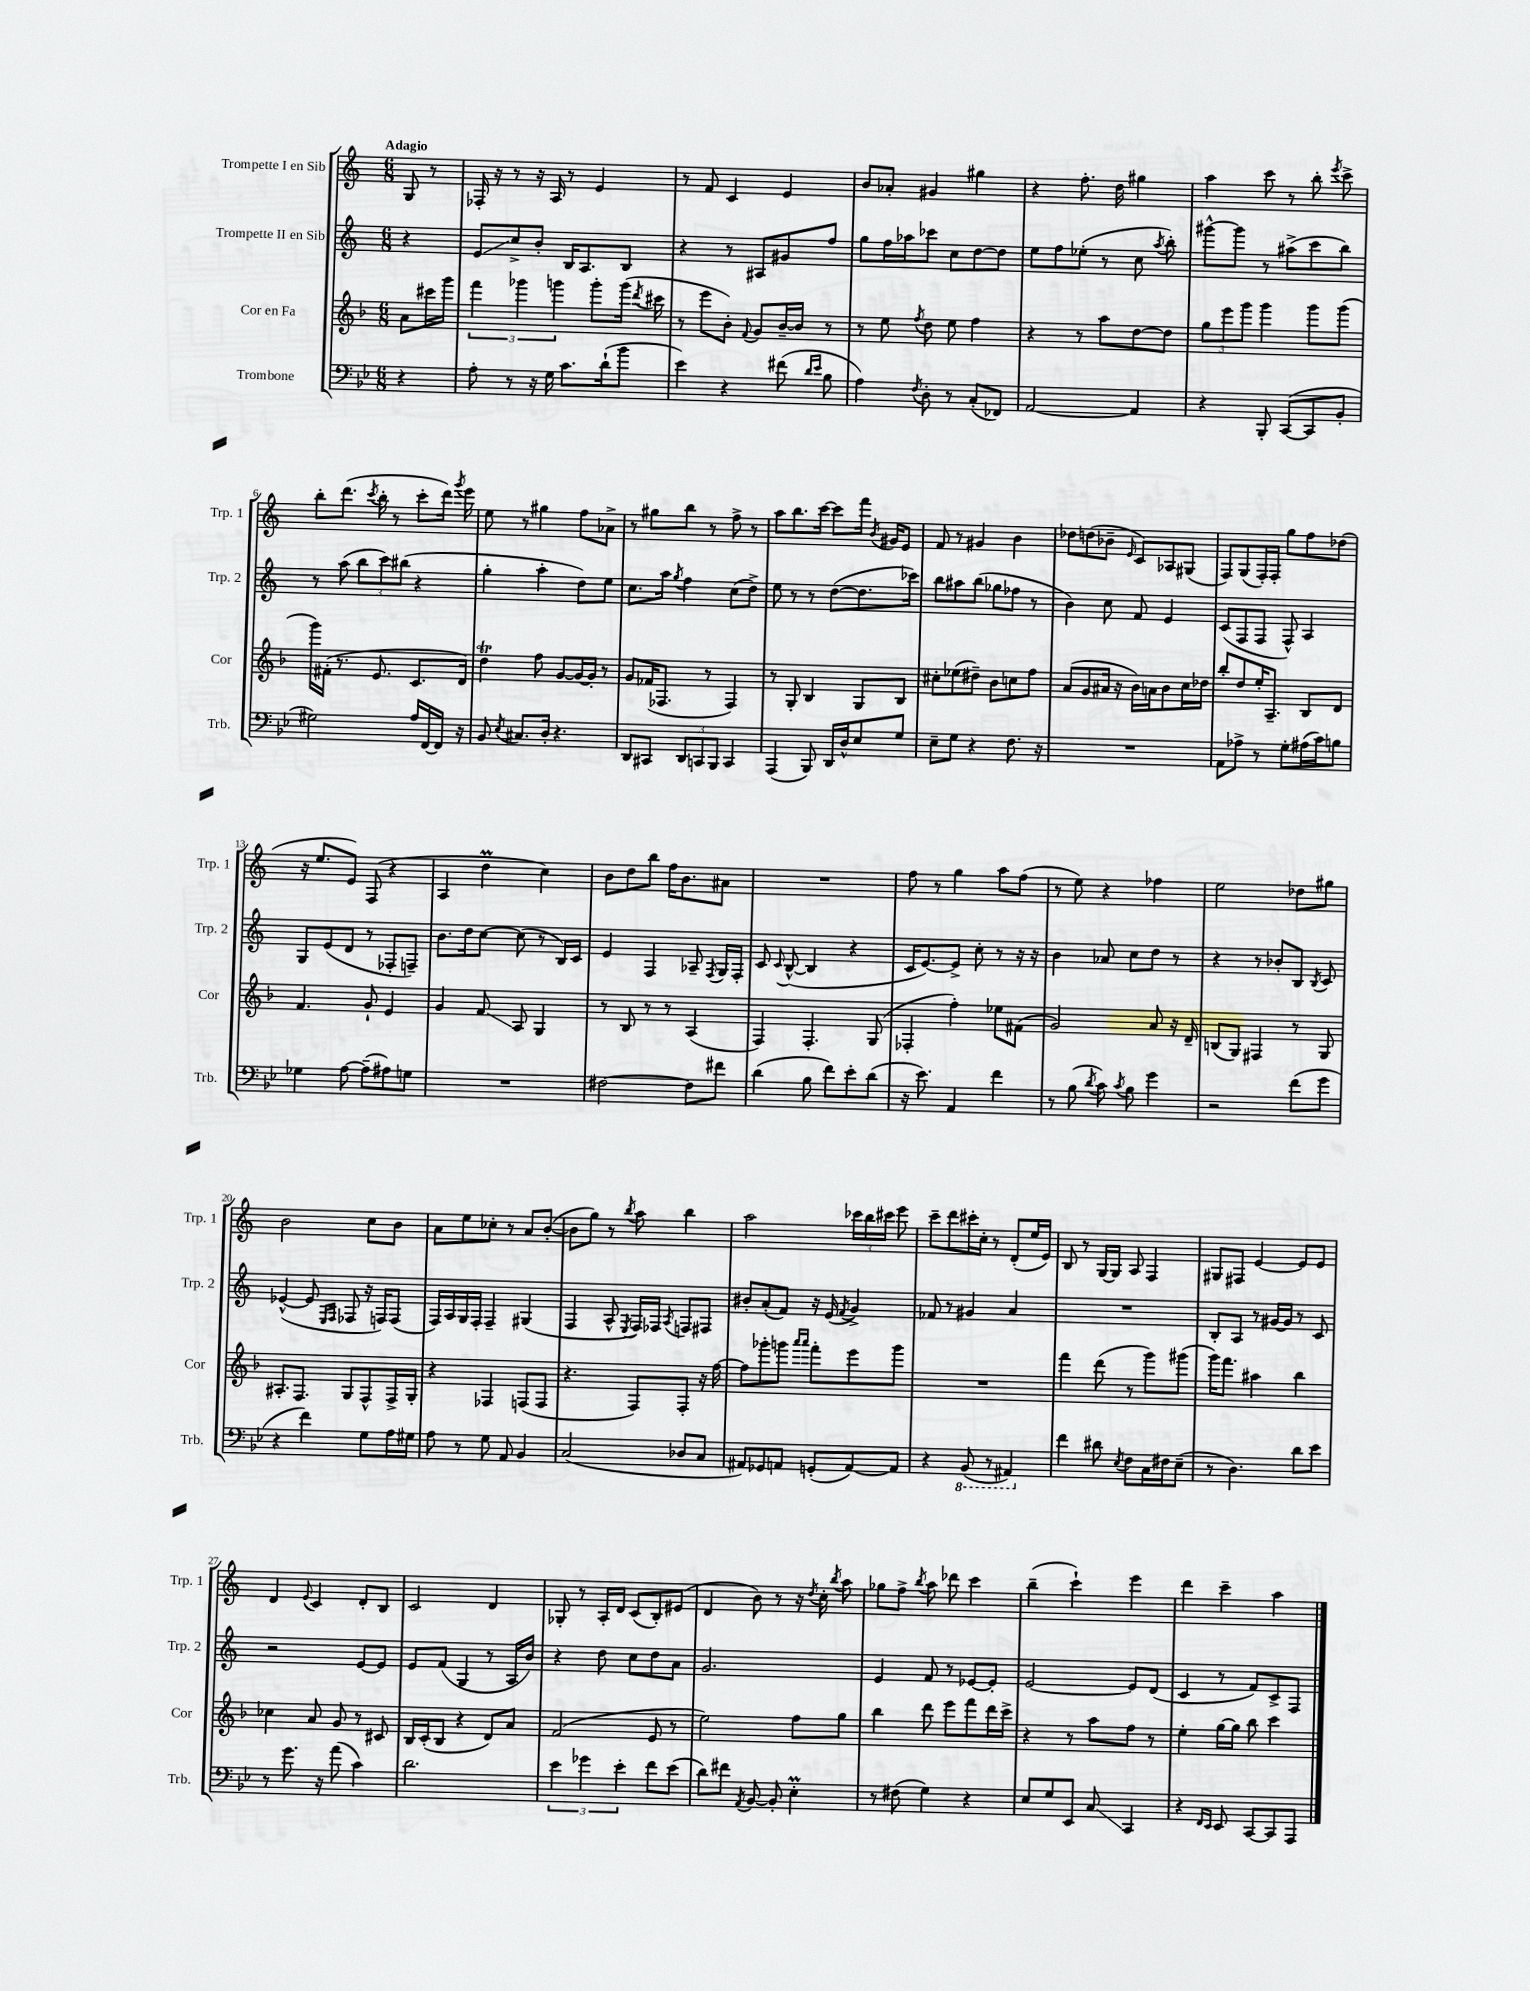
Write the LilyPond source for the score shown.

<<
\new StaffGroup <<
\new Staff = "s0" \with { instrumentName = "Trompette I en Sib" shortInstrumentName = "Trp. 1" } {
    \clef treble \key c \major \numericTimeSignature \time 6/8 \partial 4 \tempo "Adagio"
    \autoBeamOff g8 r8 |
    fes16-. r16 r8 r16 a16 r8 e'4 |
    r8 f'8 c'4 e'4 |
    b'8[ aes'8]-. gis'4 gis''4 |
    r4 f''8.-. d''16 gis''4 |
    a''4 c'''8 r8 b''8-. \acciaccatura { e'''8 } c'''8-> |
    b''8[-. d'''8.]( \acciaccatura { c'''8 } b''16-. r8 c'''8[-. d'''16]) \acciaccatura { g'''8 } e'''16 |
    e''8 r8 gis''4 f''8[ aes'8]-> |
    r8 gis''8[ b''8] r8 f''8-> r8 |
    a''8[ b''8. c'''16]~ c'''8[ f'''16] \acciaccatura { b'8 } gis'16[ e'8] |
    f'8 r8 gis'4 b'4 |
    des''8[ d''8( bes'8]-- \grace { e'16 } c'8[) aes8 gis8]( |
    f8[) g8( f16-.) f16]-. g''8[ f''8 des''8]( |
    r16 e''8.[ e'8]) f8( r4 |
    a4 d''4\prall c''4) |
    b'8[ d''8 b''8] f''16[ b'8. ais'8] |
    R2. |
    f''8 r8 g''4 a''8[ f''8]( |
    r8 e''8) r4 fes''4 |
    e''2 des''8[ gis''8] |
    b'2 c''8[ b'8] |
    a'8[ e''8 ces''8]-. r8 a'8[ b'8]~-.( |
    b'8[ g''8]) r8 \acciaccatura { b''8 } a''8 b''4 |
    a''2 \tuplet 3/2 { ces'''16[ b''16 cis'''16] } e'''8 |
    c'''8[-- d'''8 cis'''16-. c''16]-. r8 d'8[-.( e''16 e'16]) |
    b8 r8 g16[~ g16] a8 f4 |
    gis8[ fis8] e'4~ e'8[ e'8] |
    d'4 \appoggiatura { e'8 } c'4 d'8[-. b8] |
    c'2 d'4 |
    ges8-. r8 a16[-. d'16] c'8[( b8-.) eis'8]( |
    d'4 b'8) r8 r16 \acciaccatura { d''8 } c''16-. \acciaccatura { b''8 } a''8 |
    ges''8[ f''8]-> \acciaccatura { b''8 } a''8 des'''8 c'''4 |
    b''4--( c'''4-!) e'''4 |
    d'''4 c'''4-- a''4 \bar "|." |
}
\new Staff = "s1" \with { instrumentName = "Trompette II en Sib" shortInstrumentName = "Trp. 2" } {
    \clef treble \key c \major \numericTimeSignature \time 6/8 \partial 4
    \autoBeamOff r4 |
    e'8[\glissando c''8-> b'8]-. b16[ a8. b8] |
    r4 r8 ais8[ gis'8 f''8] |
    g''8[ f''16 aes''16 ces'''8] c''8[ d''8~ d''8] |
    e''8[ f''8 ees''8]-.( r8 c''8 \acciaccatura { a''8 } b''8-.) |
    gis'''8[~-^ gis'''8] r8 ais''8[->( c'''8 b''8]) |
    r8 a''8( \tuplet 3/2 { b''8[ c'''8) bis''8]( } r4 |
    g''4-. a''4-. d''8[) e''8] |
    c''8.[ a''16] \acciaccatura { g''8 } f''4 c''8[( d''8]->) |
    e''8 r8 r8 d''8[~( d''8. ces'''16]) |
    b''8[ ais''8 b''8]( ges''8[ fes''8] r8 |
    b'4) c''8 f'8 e'4 |
    c'8[( f8 f8] f8-^) a4 |
    g8[ e'8( d'8] r8 fes8[-. f8]--) |
    b'8.[ d''16 c''8]~ c''8( r8 b16[) c'16] |
    e'4 f4 aes8-- \acciaccatura { f8 } g16[ f16]-. |
    c'8 \appoggiatura { c'8 } b8~-^( b4 r4 |
    c'16[ e'8.~) e'8]-> c''8-. r8 r16 r16 |
    b'4 aes'8 c''8[ d''8] r8 |
    r4 r8 bes'8[-. b8] \acciaccatura { b8 } c'8 |
    ees'4~-^( ees'8 \grace { e16[ f16] } fes8 r16 f16[) f8]( |
    f16[) a16 g16 f16]-. f4-- gis4( |
    f4 a8-^ \acciaccatura { e8 } f16[) fes16] \acciaccatura { a8 } f8[ fis8] |
    bis'8[-. a'8-.( f'8]) r16 e'16( \acciaccatura { f'8 } g'4->) |
    fes'8 r8 gis'4 a'4 |
    R2. |
    b8[-. a8] r8 gis'16[~ gis'16] r8 c'8 |
    r2 e'8[~ e'8] |
    e'8[ f'8]( g4 r8 a16[ b'16]) |
    r4 d''8 c''8[ d''8 a'8] |
    g'2. |
    e'4 f'8 r8 ees'8[~ ees'8]-. |
    e'2~ e'8[ d'8]( |
    c'4 r8 f'8[) c'8-> f8] \bar "|." |
}
\new Staff = "s2" \with { instrumentName = "Cor en Fa" shortInstrumentName = "Cor" } {
    \clef treble \key f \major \numericTimeSignature \time 6/8 \partial 4
    \autoBeamOff a'8[ cis'''16 g'''16] |
    \tuplet 3/2 { f'''4 ges'''4 g'''4 } g'''8[-. g'''16]( \acciaccatura { d'''8 } cis'''16 |
    r8 e'''8[ bes'8]-.) \appoggiatura { f'8 } g'8[ bes'16~-- bes'16] r8 |
    r8 e''8 \acciaccatura { f''8 } d''8 e''8 f''4 |
    r4 r8 a''8[ d''8~ d''8] |
    \tuplet 3/2 { g''8[ e'''8 g'''8] } g'''4 g'''8[ g'''8]( |
    g'''16[) fis'16]-.( r8. e'8. c'8.[ d'16]) |
    d''4\trill f''8 g'8[~ g'16~ g'16]-. r8 |
    g'8[ fes'16( fes8.] r8 fes4) |
    r8 g8-. bes4 g8[ bes8] |
    cis''8[-. ees''8( dis''8]--) bes'8[ c''8 f''8] |
    a'8[( g'8 ais'16] r16 bes'16[) a'16 bes'8 c''16 des''16] |
    bes''8[-. d''8 e''16-. a8.]-- bes8[ d'8] |
    f'4. g'8-! e'4 |
    g'4 f'8\glissando a8 g4 |
    r8 bes8 r8 r8 a4( |
    f4) f4.-. g8( |
    fes4-. f''4-.) ees''8[ fis'8]( |
    g'2) a'8 r16 d'16-- |
    b8[( g8]) fis4 r8 g8 |
    ais8.[-. f8.] g8[ f8-^ f16-> g16]-. |
    r4 fes4 f8[( f8] |
    r4. f8[) f8]-. r16 f''16~ |
    f''8[ ges'''8-. g'''8] \grace { a'''16[ a'''16] } f'''8[-. e'''8 g'''8] |
    R2. |
    f'''4 d'''8( r8 g'''8[) gis'''8]( |
    g'''16[) f'''8.] ais''4 bes''4 |
    ces''4 a'8 g'8 r8 cis'8 |
    bes16[ c'16-.( bes8] r4 d'8[) a'8] |
    f'2( e'8 r8 |
    e''2) f''8[ g''8] |
    bes''4 d'''8 e'''8[ f'''8 d'''16 c'''16]-> |
    r4 r8 a''8[ f''8] r8 |
    e''4-. g''16[~ g''16] bes''8 c'''4 \bar "|." |
}
\new Staff = "s3" \with { instrumentName = "Trombone" shortInstrumentName = "Trb." } {
    \clef bass \key bes \major \numericTimeSignature \time 6/8 \partial 4
    \autoBeamOff r4 |
    a8-. r8 r16 g16 c'8.[ d'16-!( bes'8] |
    ees'4) r4 fis'8( \grace { d'16[ ees'16] } bes8 |
    a4) \acciaccatura { f8 } d8-. r8 c8[-.( fes,8]) |
    a,2~ a,4 |
    r4 bes,,8-. c,8[~( c,8 bes,8]-. |
    gis2) a16[ f,16~ f,16] r16 |
    bes,8 \acciaccatura { ees8 } cis8.[ d16]-. r4. |
    d,8[ cis,8] \tuplet 3/2 { d,8[ c,8 bes,,8] } c,4 |
    a,,4( bes,,8) d,16[ d16-^ ees8 g8] |
    ees8[-- g8] r4 f8. r16 |
    R2. |
    a,8[ aes8]-> r8 g8[-. ais16( c'16) b8] |
    ges4 a8~ a8[--( ais8) g8] |
    R2. |
    fis2~ fis8[ fis'8] |
    d'4( bes8 f'8[) ees'8-. d'8]( |
    r16 ees'8.) a,4 f'4 |
    r8 bes8( \acciaccatura { d'8 } c'8) \acciaccatura { c'8 } bes8 g'4 |
    r2 f'8[( g'8] |
    r4 f'4) g8[ a16 gis16] |
    a8 r8 g8 a,8 bes,4 |
    c2( des8[ c8] |
    ais,8[) ges,8 a,8] g,8[-.( a,8~) a,8] |
    r4 \ottava #-1 bes,,8( r8 ais,,4) \ottava #0 |
    f'4 dis'8 \acciaccatura { ees8 } f8[ c16 fis16 ees8]--( |
    r8 d4.) d'8[ ees'8] |
    r8 g'8. r16 a'8( c'4) |
    d'2. |
    \tuplet 3/2 { ees'4 ges'4 ees'4-. } f'8[ ees'8]( |
    d'8[) fis'8] \acciaccatura { a,8 } bes,8~ bes,8-. ees4-.\prall |
    r8 fis8( g4) r4 |
    ees8[ g8 ees,8] c8\glissando c,4 |
    r4 \grace { f,16[ ees,16] } ees,8 c,8[~ c,8 a,,8] \bar "|." |
}
>>
>>
